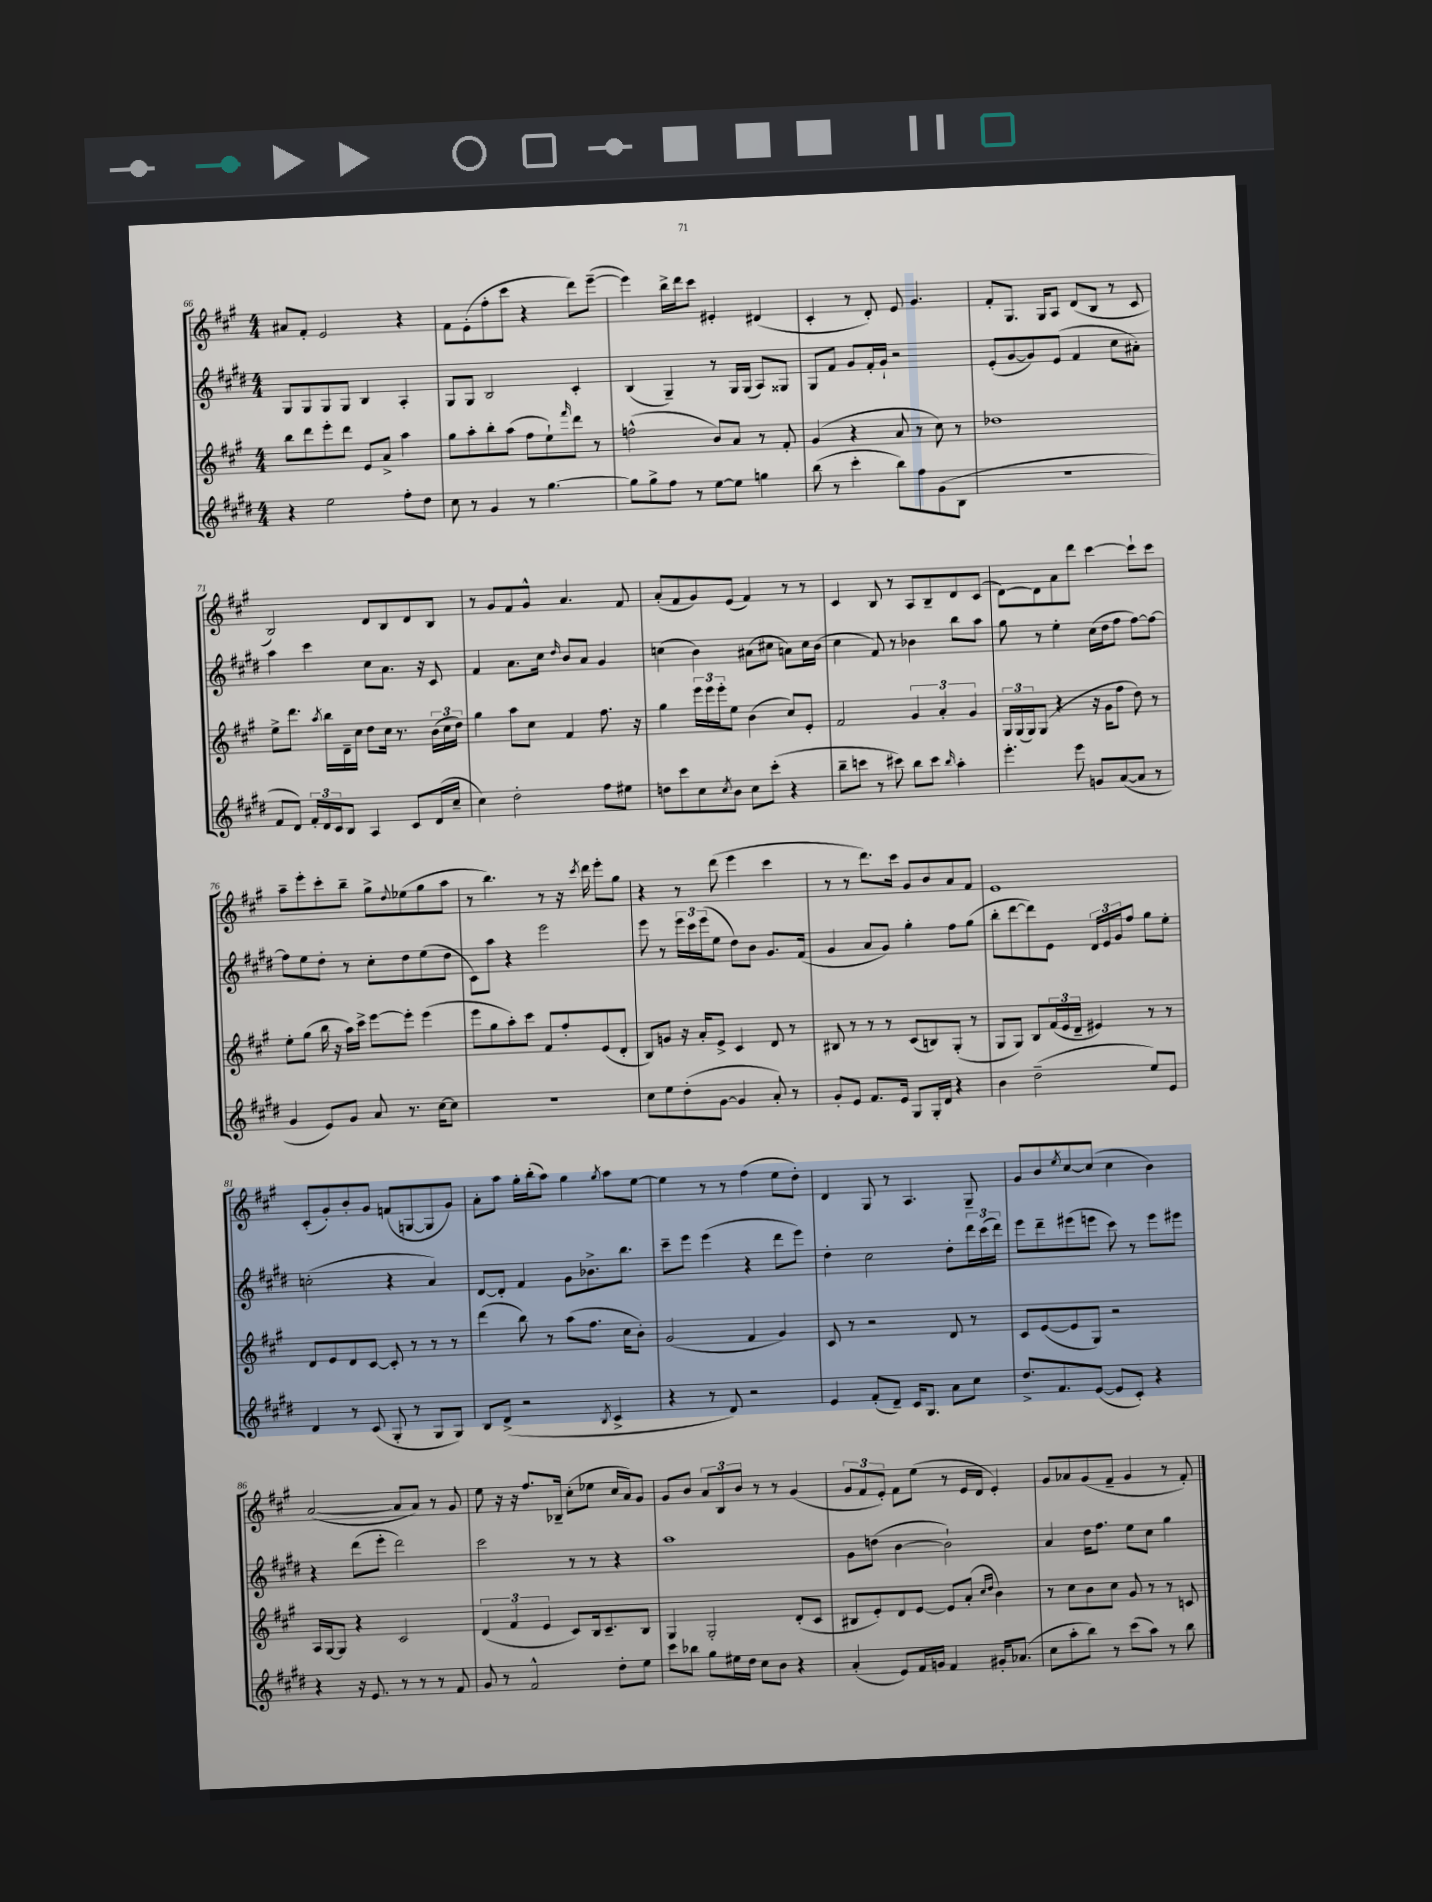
<<
\new StaffGroup <<
\new Staff = "s0" {
    \clef treble \key a \major \numericTimeSignature \time 4/4
    ais'8 fis'8-. e'2 r4 |
    fis'8 e'8-.( fis''8-. cis'''8 r4 d'''8) e'''8~--( |
    e'''4) b''16-> d'''16 cis'''8 eis'4-. dis'4( |
    cis'4-. r8 d'8-.) e'8 gis'4. |
    fis'8-. gis8. gis16 a8 d'8( b8 r8 cis'8 |
    b2) d'8 b8 d'8 b8 |
    r8 gis'8 fis'8 gis'8-^ a'4. fis'8 |
    a'8-.( fis'8 gis'8) e'8( fis'4) r8 r8 |
    cis'4 b8 r8 a8 b8-- d'8 cis'8( |
    d'8~) d'8 a'8 d'''8 cis'''4~ cis'''8-! cis'''8 |
    a''8-- e'''8-. cis'''8-. b''8-- gis''8-> \appoggiatura { d''8 } ees''8( gis''8 a''8 |
    r8 b''4.) r8 r16 \acciaccatura { cis'''8 } d'''16 e'''8-. gis''8 |
    r4 r8 d'''8( e'''4 cis'''4 |
    r8 r8 d'''8.) cis'''16 gis'8 b'8 a'8 fis'8 |
    e'1 |
    cis'8-.( gis'8-.) b'8-. gis'8 f'8( g8~ g8 gis'8) |
    a'8-. a''8 gis''16-. b''16-.( a''8) gis''4 \acciaccatura { gis''8 } a''8 e''8~ |
    e''4 r8 r8 fis''4( e''8 d''8-.) |
    d'4 gis8 r8 a4. gis8-- |
    gis'8 b'8 \acciaccatura { e''8 } cis''8~ cis''8( cis''4 b'4) |
    a'2~( a'8 a'8) r8 gis'8 |
    e''8 r16 r16 fis''8. bes16-- cis''8-.( ees''8 cis''16 a'16) gis'8 |
    gis'8 b'8 \tuplet 3/2 { a'8 b8 b'8 } r8 r8 gis'4( |
    \tuplet 3/2 { gis'8 fis'8 e'8-.) } fis'8 e''8( r8 e'16 d'16 e'4-.) |
    gis'8 aes'8 gis'8( fis'8-- gis'4 r8 fis'8-.) \bar "|." |
}
\new Staff = "s1" {
    \clef treble \key e \major \numericTimeSignature \time 4/4
    gis8 gis8 gis8 gis8 b4 a4-. |
    gis8 gis8 b2 cis'4-. |
    b4( gis4--) r8 gis16 gis16( a8) gisis8 |
    gis8 fis'8 gis'8 fis'16-. gis'16-! r2 |
    e'8-.( gis'8~ gis'8) e'8( fis'4 cis''8 ais'8-.) |
    a''4 cis'''4 cis''8 a'8. r16 cis'8 |
    fis'4 a'8. cis''16 \grace { dis''16 } b'8 a'8 gis'4 |
    c''4( b'4) ais'8( cis''8 a'8) cis''16 b'16( |
    cis''4 fis'8) r8 bes'4 b''8 a''8 |
    gis''8 r8 e''4-. cis''16( dis''16 fis''8 fis''8~) fis''8~ |
    fis''8 e''8 dis''8-. r8 cis''8-. dis''8 e''8( dis''8 |
    cis'8) a''8 r4 e'''2 |
    e'''8 r8 \tuplet 3/2 { e'''16 cis'''16 e'''16( } e''8 dis''8) b'8 gis'8. fis'16( |
    gis'4 a'8 gis'8) gis''4-. fis''8 gis''8( |
    b''8-. dis'''8~ dis'''8) e'8 \tuplet 3/2 { dis'16 e'16 gis'16 } fis''8 gis''8 e''8-. |
    c''2-.( r4 a'4) |
    dis'8~ dis'8-. fis'4 gis'8 bes'8.-> b''8. |
    cis'''8-- e'''8 e'''4( r4 dis'''8 e'''8) |
    dis''4-. cis''2 dis''8-. \tuplet 3/2 { dis'''16 cis'''16( dis'''16) } |
    e'''8 dis'''8-- eis'''8( e'''8 cis'''8) r8 e'''8 eis'''8 |
    r4 dis'''8( e'''8-. dis'''2) |
    cis'''2 r8 r8 r4 |
    a''1 |
    gis'8 d''8( b'4~ b'2-!) |
    a'4 dis''16 fis''8. e''8 cis''8 gis''4 \bar "|." |
}
\new Staff = "s2" {
    \clef treble \key a \major \numericTimeSignature \time 4/4
    b''8 d'''8 e'''8-. d'''8 e'8 a'8-> a''4 |
    gis''8 a''8-. b''8-. a''8( fis''8 e''8-!) \grace { fis'''16 } d'''8 r8 |
    f''2-^( b'8) a'8 r8 fis'8-. |
    gis'4( r4 a'8 r8 cis''8) r8 |
    des''1 |
    e''8-> d'''8. \acciaccatura { a''8 } b''16 d'16-- cis''16 d''8 cis''16 r8. \tuplet 3/2 { b'16( cis''16 d''16) } |
    gis''4 a''8 cis''8 fis'4 fis''8. r16 |
    gis''4 \tuplet 3/2 { e'''16 e'''16 e'''16-. } e''8 b'4( cis''8) e'8-. |
    fis'2 \tuplet 3/2 { gis'4 a'4-. gis'4 } |
    \tuplet 3/2 { gis16 gis16( gis16) } gis8( r4 r16 gis'16 fis''8 d''8) r8 |
    e''8-. gis''8( b''16 r16 a''16) cis'''16-> e'''8~ e'''8-. e'''4( |
    e'''8 gis''8 a''8-.) cis'''8 fis'8 fis''8-. e'8( d'8-. |
    b8) g'8 r16 a'16-. e'8-> cis'4 d'8 r8 |
    bis8 r8 r8 r8 cis'8( b8) gis8-.( r8 |
    gis8 gis8) b8 \tuplet 3/2 { fis'16( e'16 d'16-- } eis'4) r8 r8 |
    d'8 e'8 d'8 cis'8~ cis'8-. r8 r8 r8 |
    d'''4( b''8) r8 a''8( fis''8. cis''16 b'8-.) |
    gis'2( fis'4 gis'4) |
    cis'8 r8 r2 d'8 r8 |
    cis'8 e'8~( e'8 gis8) r2 |
    a16 gis16~ gis8 r4 cis'2 |
    \tuplet 3/2 { d'4( fis'4 e'4 } cis'8) b16 cis'8.-- b8 |
    gis4 gis2-. d'8-.( cis'8 |
    bis8 e'8-.) d'8 e'8~ e'8 a'8-.( \grace { cis''16 d''16 } b'4) |
    r8 cis''8 b'8 cis''8 gis'8 r8 r8 c'8 \bar "|." |
}
\new Staff = "s3" {
    \clef treble \key e \major \numericTimeSignature \time 4/4
    r4 e''2 fis''8-. dis''8 |
    cis''8 r8 gis'4 r8 gis''4.~ |
    gis''8 gis''8-> fis''8 r8 e''8~ e''8 g''4 |
    b''8( r8 cis'''4-. b''8) fis''8 gis'8( b8 |
    R1 |
    fis'8 dis'8) \tuplet 3/2 { fis'16-. dis'16 cis'16 } b8 a4 cis'8 dis'16( cis''16-- |
    cis''4) dis''2-. fis''8 eis''8 |
    d''8 cis'''8 cis''8 \acciaccatura { cis''8 } b'8 cis''8 cis'''8-.( r4 |
    b''8-- c'''8 r8 cis'''8) b''8 cis'''8 \grace { b''16 } a''4-. |
    e'''4.-. e'''8 g'8 a'8~( a'8 r8 |
    gis'4 e'8) gis'8 a'8 r8. cis''16~ cis''8 |
    r1 |
    cis''8 e''8 dis''8-.( gis'8~ gis'4 a'8-.) r8 |
    gis'8-. e'8 fis'8. e'16 gis8 gis16-. dis'16 r4 |
    b'4 dis''2--( e''8) e'8 |
    dis'4 r8 cis'8( gis8-. r8 gis8 gis8) |
    b8 dis'8->( r2 \acciaccatura { b8 } cis'4-> |
    r4 r8 dis'8) r2 |
    e'4 fis'8-.( dis'8--) cis'16 gis8. a'8 cis''8 |
    dis''8.-> fis'8. e'8~( e'8 cis'8-.) r4 |
    r4 r16 e'8. r8 r8 r8 fis'8 |
    gis'8 r8 fis'2-^ dis''8-. e''8 |
    cis'''8 bes''8 gis''8 eis''16 dis''16 cis''8 b'8 r4 |
    a'4-.( e'8) fis'16 g'16 fis'4 gis'16-. aes'8.( |
    cis''8 a''8-. b''8) r8 cis'''8( a''8) r8 b''8 \bar "|." |
}
>>
>>
\layout { \context { \Score currentBarNumber = #66 } }
